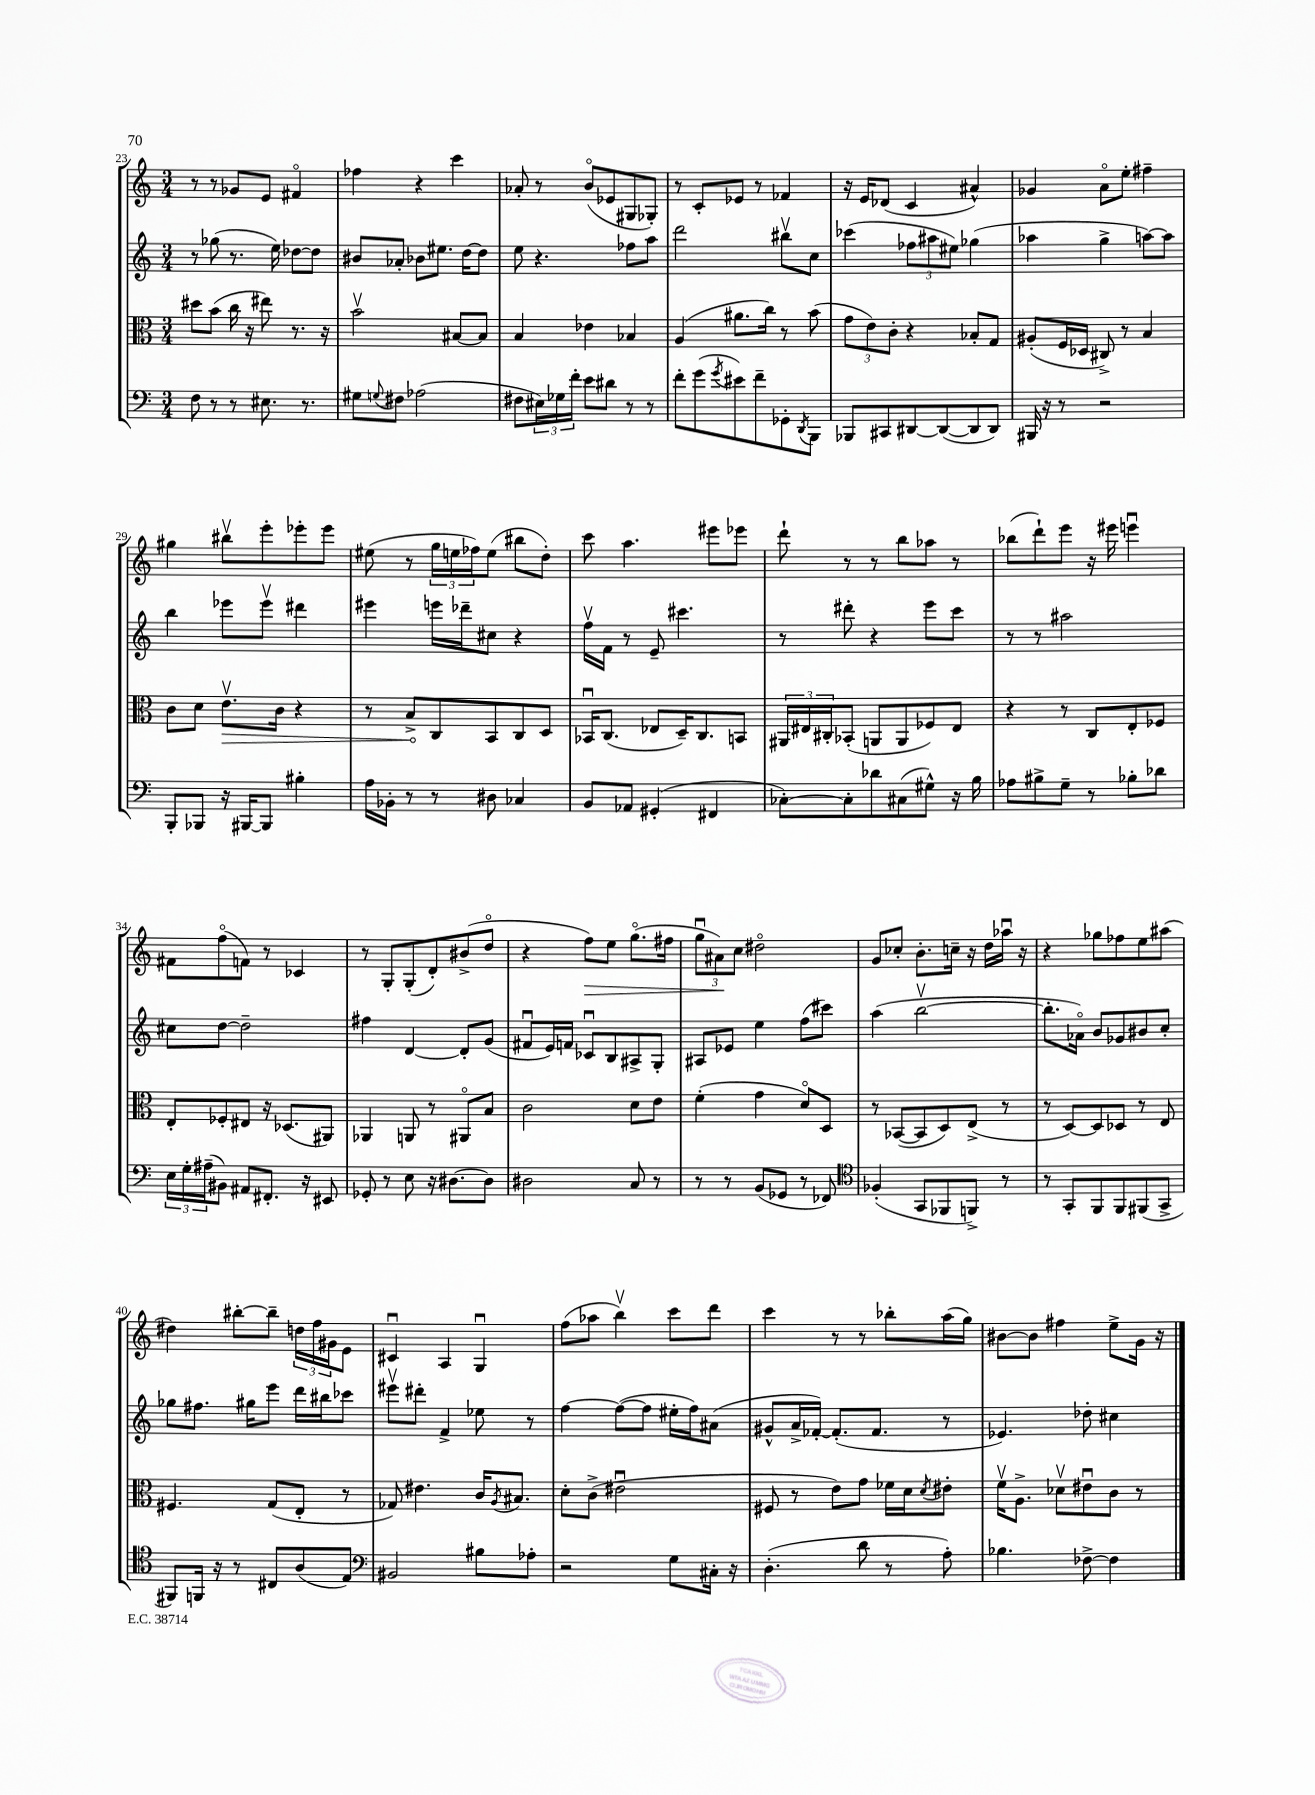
<<
\new StaffGroup <<
\new Staff = "s0" {
    \clef treble \key c \major \numericTimeSignature \time 3/4
    r8 r8 ges'8 e'8 fis'4\flageolet |
    fes''4 r4 c'''4 |
    aes'8-. r8 b'8\flageolet( ees'8 gis8 ges8-.) |
    r8 c'8-. ees'8 r8 fes'4 |
    r16 e'16 des'8( c'4 ais'4-^) |
    ges'4 a'8\flageolet e''8-. fis''4-- |
    gis''4 bis''8\upbow e'''8-. ees'''8-. ees'''8 |
    eis''8( r8 \tuplet 3/2 { g''16 e''16 fes''16) } e''8( bis''8 d''8-.) |
    c'''8 a''4. eis'''8 ees'''8 |
    d'''8-! r8 r8 b''8 aes''8 r8 |
    bes''8( d'''8-!) e'''8 r16 eis'''16 e'''4\downbow |
    fis'8 f''8\flageolet( f'8) r8 ces'4 |
    r8 g8-. g8-.( d'8-.) bis'8->( d''8\flageolet |
    r4 f''8\>) e''8 g''8.\flageolet( fis''16 |
    \tuplet 3/2 { g''8\downbow ais'8\!) c''8 } dis''2\flageolet |
    g'8 ces''8-. b'8.-. c''16-- r16 d''16 aes''16\downbow r16 |
    r4 ges''8 fes''8 e''8 ais''8( |
    dis''4) bis''8~-. bis''8-- \tuplet 3/2 { d''16 f''16 gis'16 } e'8 |
    cis'4\downbow a4 g4\downbow |
    f''8( aes''8 b''4\upbow) c'''8 d'''8 |
    c'''4 r8 r8 bes''8-. a''16( g''16) |
    bis'8~ bis'8 fis''4 e''8-> g'16 r16 \bar "|." |
}
\new Staff = "s1" {
    \clef treble \key c \major \numericTimeSignature \time 3/4
    r8 ges''8( r8. e''16) des''8~ des''8 |
    bis'8 aes'8-. bes'8 eis''8. d''16~ d''8 |
    e''8 r4. fes''8 a''8 |
    d'''2 bis''8\upbow c''8 |
    ces'''4( \tuplet 3/2 { fes''8 ais''8 eis''8) } ges''4( |
    aes''4 g''4-> a''8~) a''8 |
    b''4 ees'''8 ees'''8\upbow dis'''4 |
    eis'''4 e'''16 des'''16-- cis''8 r4 |
    f''16\upbow f'16 r8 e'8-- cis'''4. |
    r8 dis'''8-. r4 e'''8 c'''8 |
    r8 r8 ais''2 |
    cis''8 d''8~ d''2-- |
    fis''4 d'4~ d'8-. g'8( |
    fis'8\downbow e'16) f'16 ces'8\downbow b8 ais8-> g8-. |
    ais8 ees'8 e''4 f''8( cis'''8) |
    a''4( b''2~\upbow |
    b''8.-. aes'16\flageolet) b'8 ges'8 bis'8 c''8-. |
    ges''8 fis''8. gis''16 e'''8 d'''16 bis''16 ces'''8 |
    eis'''8\upbow dis'''8-. f'4-> ees''8 r8 |
    f''4~ f''8~( f''8 eis''16-. f''16) ais'8( |
    gis'8-^ a'16-> fes'16~-.) fes'8.-.( fes'8. r8 |
    ees'4.) des''8-. cis''4 \bar "|." |
}
\new Staff = "s2" {
    \clef alto \key c \major \numericTimeSignature \time 3/4
    dis''8 b'8( c''16 r16 eis''8) r8. r16 |
    b'2\upbow bis8~ bis8 |
    b4 ees'4 bes4 |
    a4( ais'8. c''16) r8 b'8( |
    \tuplet 3/2 { g'8 e'8) c'8-. } r4 bes8-. g8 |
    ais8-.( f16 des16 cis8->) r8 b4 |
    c'8 d'8 \once \override Hairpin.circled-tip = ##t e'8.\upbow\> c'16 r4 |
    r8 b8->\! c8 b,8 c8 d8 |
    bes,16\downbow c8.( ees8 d16--) c8. b,8 |
    \tuplet 3/2 { ais,16 eis16 cis16-. } bes,8-.( a,8 a,8 fes8) eis8 |
    r4 r8 c8 e8-. fes8 |
    e8-. fes8-. eis8 r16 des8.( ais,8) |
    aes,4 a,8 r8 ais,8\flageolet b8 |
    c'2 d'8 e'8 |
    f'4-.( g'4 d'8\flageolet) d8 |
    r8 bes,8~( bes,8 d8) e8->( r8 |
    r8 d8~) d8 des8 r8 e8 |
    fis4. g8( e8-. r8 |
    ges8) eis'4. c'16 \acciaccatura { a8 } bis8. |
    d'8-. c'8->( eis'2\downbow |
    fis8 r8 e'8) g'8 fes'16 d'16 \acciaccatura { d'8 } eis'8-. |
    f'16\upbow a8.-> des'8\upbow eis'8\downbow c'8 r8 \bar "|." |
}
\new Staff = "s3" {
    \clef bass \key c \major \numericTimeSignature \time 3/4
    f8 r8 r8 eis8. r8. |
    gis8 \appoggiatura { g8 } fis8 aes2( |
    fis8 \tuplet 3/2 { eis16) ges16 f'16-. } e'8 dis'8 r8 r8 |
    f'8-. g'8( \acciaccatura { g'8 } eis'8) f'8-- ges,8-. \acciaccatura { d,8 } b,,8 |
    bes,,8 cis,8 dis,8~ dis,8~( dis,8 dis,8) |
    bis,,16 r16 r8 r2 |
    b,,8-. bes,,8 r16 bis,,16~ bis,,8 bis4-. |
    a16 bes,16-. r8 r8 dis8 ces4 |
    b,8 aes,8 gis,4-.( fis,4 |
    ces8~-.) ces8-. des'8 cis8( gis8-^) r16 b16 |
    aes8 bis8-> g8-- r8 bes8-. des'8 |
    \tuplet 3/2 { e16 g16-. ais16--( } bis,8) ais,8 fis,8.-. r16 eis,8 |
    ges,8-. r8 e8 r16 dis8.~ dis8 |
    dis2 c8 r8 |
    r8 r8 b,8( ges,8 r8 fes,8) |
    \clef tenor fes4-.( g,8 fes,8 f,8->) r8 |
    r8 g,8-. f,8 f,8 fis,8( g,8-> |
    fis,8) f,16 r16 r8 cis8 a8( e8) |
    \clef bass bis,2 bis8 aes8-. |
    r2 g8 cis16-. r16 |
    d4.-.( d'8 r8 a8-.) |
    bes4. fes8~-> fes4 \bar "|." |
}
>>
>>
\layout { \context { \Score currentBarNumber = #23 } }
